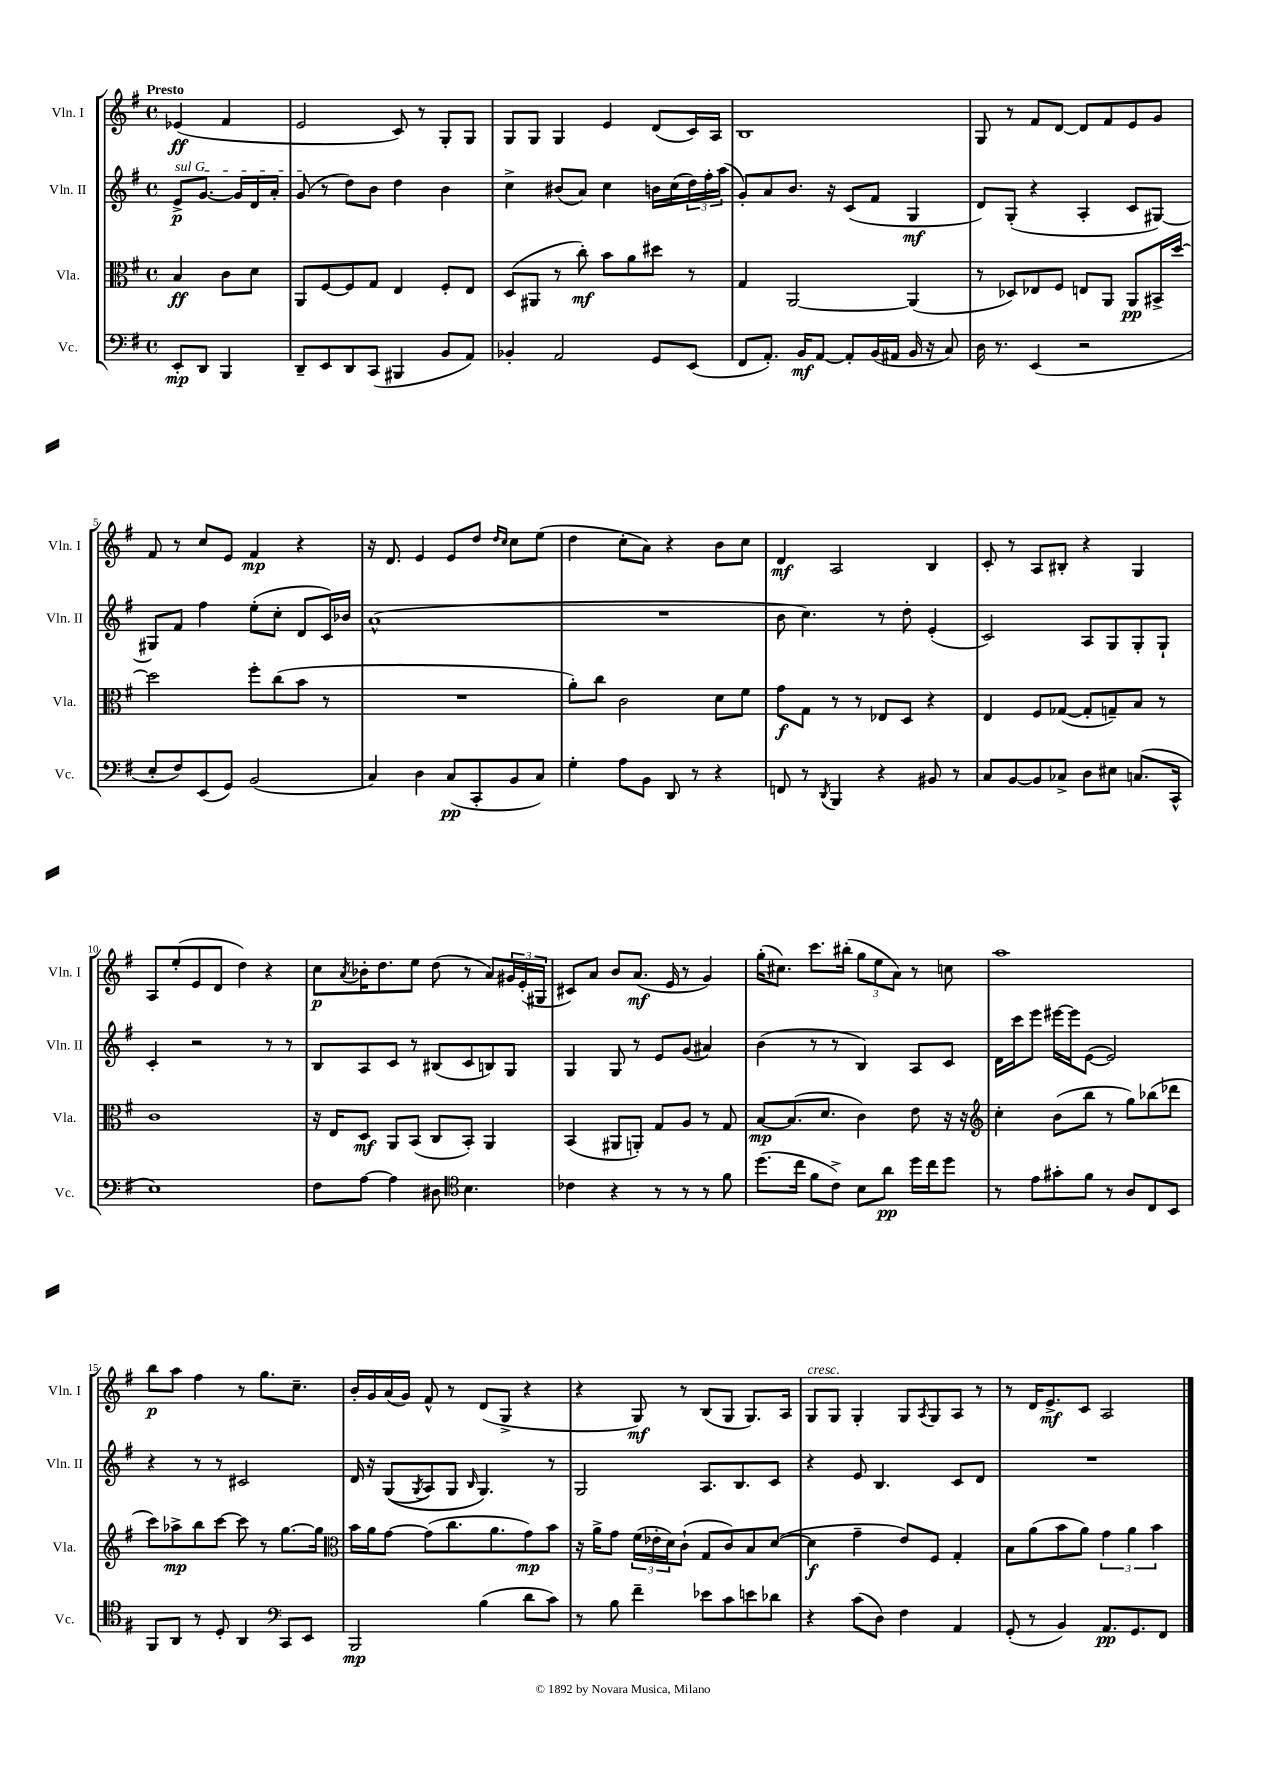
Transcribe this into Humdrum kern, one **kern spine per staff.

**kern	**kern	**kern	**kern
*staff4	*staff3	*staff2	*staff1
*clefF4	*clefC3	*clefG2	*clefG2
*k[f#]	*k[f#]	*k[f#]	*k[f#]
*M4/4	*M4/4	*M4/4	*M4/4
*met(c)	*met(c)	*met(c)	*met(c)
8EE'	4B	8e^	(4e-
8DD	.	[8.g	.
4BBB	8c	.	4f#
.	.	16g]	.
.	8d	16d	.
.	.	16a'	.
=	=	=	=
8DD~	8AA	(8g	2e
8EE	[8F#	8r	.
8DD	8F#]	8dd)	.
(8CC	8G	8b	.
4BBB#	4E	4dd	8c)
.	.	.	8r
8BB	8F#'	4b	8G'
8AA)	8E	.	8G
=	=	=	=
4BB-'	(8D	4cc^	8G
.	8AA#	.	8G
2AA	8r	(8b#	4G
.	8cc')	8a)	.
.	8b	4cc	4e
.	8a	.	.
8GG	8dd#	16b	(8d
.	.	(16cc	.
(8EE	8r	24dd)	16c)
.	.	24ff#'	.
.	.	.	16A
.	.	(24aa	.
=	=	=	=
8FF#	4G	8g')	1B
8.AA')	.	8a	.
.	[2AA	8.b	.
16BB	.	.	.
[8AA	.	.	.
.	.	16r	.
8AA']	.	(8c	.
(16BB	.	8f#	.
16AA#	.	.	.
16BB	(4AA]	4G	.
16r	.	.	.
8C)	.	.	.
=	=	=	=
16D	8r	8d)	8G
8.r	.	.	.
.	8D-)	(8G'	8r
(4EE	8E-	4r	8f#
.	8F#	.	[8d
2r	8E	4A'	8d]
.	8AA	.	8f#
.	8AA	8c	8e
.	16BB#^	[8G#)	8g
.	[16dd	.	.
=	=	=	=
8E'	2dd]	8G#]	8f#
8F#)	.	8f#	8r
(8EE	.	4ff#	8cc
8GG)	.	.	8e
(2BB	8ff#'	(8ee'	4f#
.	(8cc	8cc'	.
.	8b	8d	4r
.	8r	16c)	.
.	.	16b-	.
=	=	=	=
4C)	1r	(1a^^	16r
.	.	.	8.d
4D	.	.	4e
(8C	.	.	8e
8CC'	.	.	8dd
.	.	.	16qqdd
.	.	.	16qqcc
8BB	.	.	8cc
8C)	.	.	(8ee
=	=	=	=
4G'	8a')	1r	4dd
.	8cc	.	.
8A	2c	.	8cc'
8BB	.	.	8a)
8DD	.	.	4r
8r	.	.	.
4r	8d	.	8b
.	8f#	.	8cc
=	=	=	=
8FF	8g	8b	4d
8r	8G	4.cc)	.
8qDD	.	.	.
4BBB	8r	.	2A
.	8r	.	.
4r	8E-	8r	.
.	8D	8dd'	.
8BB#	4r	(4e'	4B
8r	.	.	.
=	=	=	=
8C	4E	2c)	8c'
[8BB	.	.	8r
8BB]	8F#	.	8A
8C-^	([8G-	.	8B#'
8D	8G-']	8A	4r
8E#	8G~)	8G	.
(8.C	8B	8G'	4G
.	8r	8G`	.
16CC^^	.	.	.
=	=	=	=
1E)	1c	4c'	8A
.	.	.	(8ee'
.	.	2r	8e
.	.	.	8d
.	.	.	4dd)
.	.	8r	4r
.	.	8r	.
=	=	=	=
8F#	16r	8B	8cc
.	16E	.	.
.	.	.	8qa
[8A	8D	8A	16b-'
.	.	.	8.dd
4A]	8AA	8c	.
.	(8BB	8r	8ee
8D#	8C	(8B#	(8dd
*clefC4	*	*	*
4.B	8BB')	8c	8r
.	4AA	8B)	8a)
.	.	8G	24g#
.	.	.	(24e'
.	.	.	24G#
=	=	=	=
4c-	(4BB	4G	8c#)
.	.	.	8a
4r	8AA#	8G	8b
.	8AA')	8r	(8.a
8r	8G	8e	.
.	.	.	16e
8r	8A	(8g	8r
8r	8r	4a#)	4g)
8f#	8G	.	.
=	=	=	=
(8.dd	[8B	(4b	(16gg'
.	.	.	8.cc#)
.	(8.B]	.	.
16cc	.	.	.
8f#	.	8r	8.ccc
.	8.d	.	.
8c^)	.	8r	.
.	.	.	(16bb#'
8B	4c)	4B)	12gg
.	.	.	12ee
8a	.	.	.
.	.	.	12a)
16dd	8e	8A	8r
16cc	.	.	.
8dd	16r	8c	8cc
.	16r	.	.
=	=	=	=
*	*clefG2	*	*
8r	4cc'	16d	1aa
.	.	16ccc	.
8e	.	8eee	.
8g#'	(8b	[16eee#	.
.	.	16eee#]	.
8f#	8bb	([8e	.
8r	8r	2e])	.
8A	8gg)	.	.
8C	(8bb-	.	.
8BB	8ddd-	.	.
=	=	=	=
8FF#	8ccc)	4r	8bb
8AA	8aa-^	.	8aa
8r	8bb	8r	4ff#
8D'	[8ccc	8r	.
4AA	8ccc]	2c#	8r
.	8r	.	8.gg
*clefF4	*	*	*
8CC	[8.gg	.	.
.	.	.	8.cc~
8EE	.	.	.
.	16gg]	.	.
=	=	=	=
*	*clefC3	*	*
2BBB	16b	16d	16b'
.	16a	16r	16g
.	[8g	&((8G	(16a
.	.	.	16g)
.	.	8qG	.
.	(8g]	8A)	8f#^^
.	8.cc	8G	8r
.	.	16qqB	.
(4B	.	4.G&)	(8d
.	8.a	.	.
.	.	.	8G^
8d	8g)	.	4r
8c)	8b	8r	.
=	=	=	=
8r	16r	2G	4r
.	16a^	.	.
8B	8g	.	.
4f#~	(24f#	.	8G)
.	24e-'	.	.
.	24d)	.	.
.	(8c`	.	8r
8e-	8G	8.A	(8B
8c	8c)	.	8G
.	.	8.B	.
8e	8B	.	8.G)
8d-	([8d	8c	.
.	.	.	16A
=	=	=	=
4r	4d]	4r	8G
.	.	.	8G
(8c	4g~	8e	4G'
8D)	.	4.B	.
4F#	8e)	.	8G
.	.	.	8qA
.	8F#	.	8G
4AA	4G'	8c	8A
.	.	8d	8r
=	=	=	=
(8GG'	8B	1r	8r
8r	(8a	.	16d
.	.	.	8.e^
4BB)	8b	.	.
.	8a)	.	8c
8.AA	6g	.	2A
.	6a	.	.
8.GG	.	.	.
.	6b	.	.
8FF#	.	.	.
==	==	==	==
*-	*-	*-	*-
